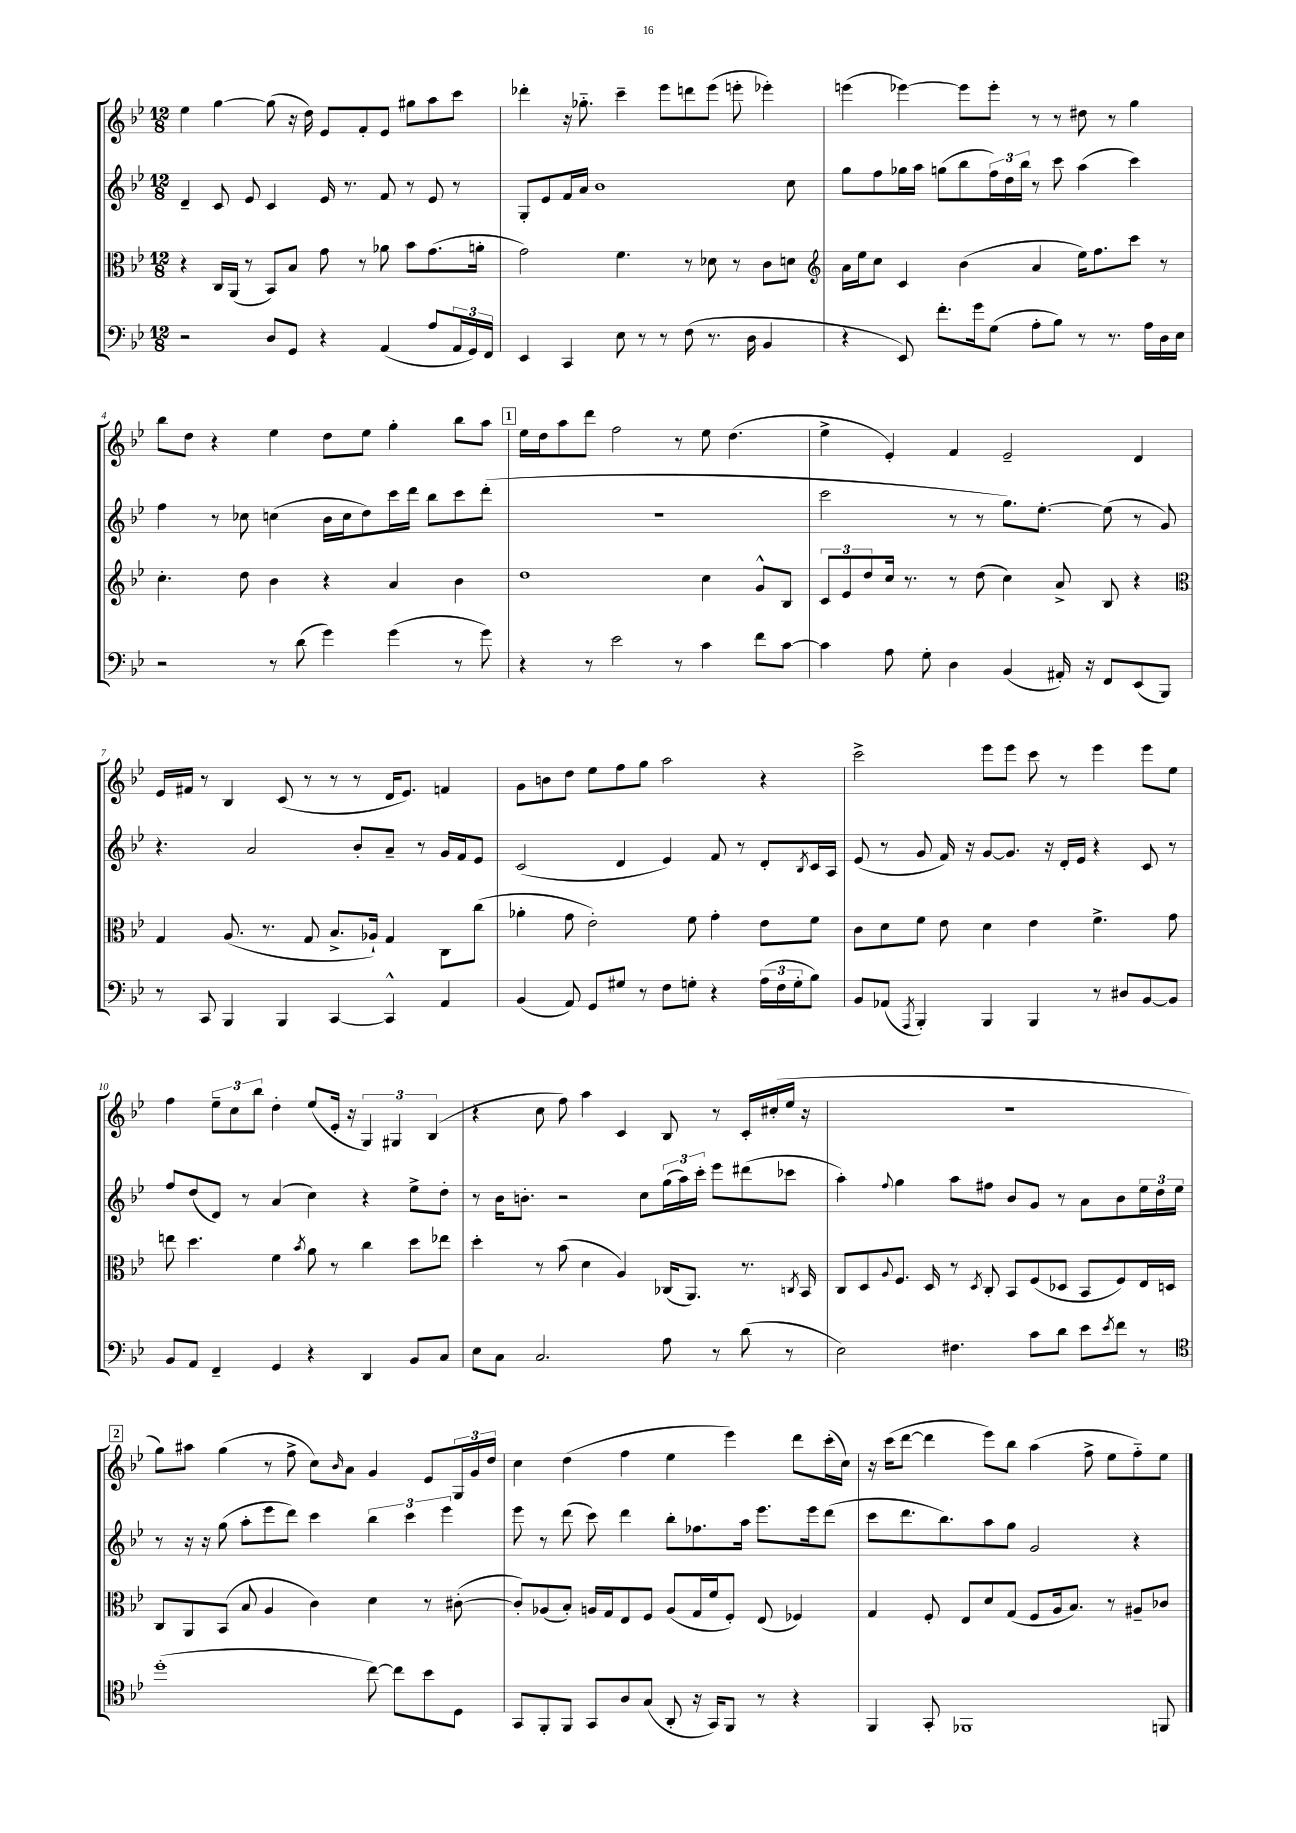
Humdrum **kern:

**kern	**kern	**kern	**kern
*staff4	*staff3	*staff2	*staff1
*clefF4	*clefC3	*clefG2	*clefG2
*k[b-e-]	*k[b-e-]	*k[b-e-]	*k[b-e-]
*M12/8	*M12/8	*M12/8	*M12/8
2r	4r	4d~/	4ee-\
.	16C/LL	8c/	[4gg\
.	(16AA/JJ	.	.
.	8r	8e-/	.
8D/L	8BB-/L)	4c/	(8gg\]
8GG/J	8B-/J	.	16r
.	.	.	16dd\)
4r	8g\	16e-/	8e-/L
.	.	8.r	.
.	8r	.	8f'/
(4AA/	8a-\	8f/	8e-/J
.	8b-\L	8r	8gg#\L
8A/L	(8.g\	8e-/	8aa\
24AA/L	.	8r	8ccc\J
24GG/)	.	.	.
.	16a'\Jk	.	.
24FF/JJ	.	.	.
=	=	=	=
4EE-/	2g\)	8G'/L	4ddd-'\
.	.	8e-/	.
4CC/	.	16f/L	16r
.	.	16a/JJ	8.gg-'~\
.	.	1b-	.
8E-\	4.f\	.	4ccc~\
8r	.	.	.
8r	.	.	8eee-\L
(8F\	8r	.	8ddd\
8.r	8d-\	.	(8eee-\J
.	8r	.	8eee'\
16D\	.	.	.
4BB-/	8c\L	.	4eee-'\)
.	8d\J	8cc\	.
=	=	=	=
*	*clefG2	*	*
4r	16a\LL	8gg\L	(4eee\
.	16ee-\J	.	.
.	8cc\J	8ff\	.
8EE-/)	4c/	16gg-\L	[4eee-\)
.	.	16aa\JJ	.
8.f'\L	.	(8gg\L	.
.	(4b-\	8bb-\	8eee-\]L
16g\k	.	.	.
(8G\J	.	24ff\L)	8eee-'\J
.	.	24dd\	.
.	.	24bb-\JJ	.
8A'\L	4a/	8r	8r
8B-\J)	.	8ccc\	8r
8r	16ee-\LK)	(4aa\	8dd#\
.	8.ff\	.	.
8.r	.	.	8r
.	8ccc\J	4ccc\)	4gg\
16A\LL	.	.	.
16D\	8r	.	.
16E-\JJ	.	.	.
=	=	=	=
2r	4.cc'\	4ff\	8bb-\L
.	.	.	8dd\J
.	.	8r	4r
.	8dd\	8cc-\	.
8r	4b-\	(4cc\	4ee-\
(8d\	.	.	.
4g\)	4r	16b-\LL	8dd\L
.	.	16cc\J	.
.	.	8dd\)	8ee-\J
(4g\	4a/	16ccc\L	4gg'\
.	.	16ddd\JJ	.
.	.	8bb-\L	.
8r	4b-\	8ccc\	8bb-\L
8g\)	.	(8ddd'\J	8aa\J
=	=	=	=
4r	1dd	1.r	16ee-\LL
.	.	.	16dd\J
.	.	.	8aa\
8r	.	.	8ddd\J
2e-\	.	.	2ff\
8r	.	.	8r
4c\	4cc\	.	8ee-\
.	.	.	(4.dd\
8f\L	8g^^/L	.	.
[8c\J	8B-/J	.	.
=	=	=	=
4c\]	12c/L	2ccc\	4ee-^\
.	12e-/	.	.
.	12dd/	.	.
8A\	16cc/Jk	.	4e-'/)
.	8.r	.	.
8G'\	.	.	.
4D\	8r	8r	4f/
.	(8dd\	8r	.
(4BB-/	4cc\)	8.gg\L)	2e-~/
.	.	[8.ee-'\J	.
16AA#'/)	8a^/	.	.
16r	.	.	.
8FF/L	8B-/	(8ee-\]	.
(8EE-/	4r	8r	4d/
8BBB-/J)	.	8g/)	.
=	=	=	=
*	*clefC3	*	*
8r	4G/	4.r	16e-/LL
.	.	.	16f#/JJ
8CC/	.	.	8r
4BBB-/	(8.A/	.	4B-/
.	.	2a/	.
.	8.r	.	.
4BBB-/	.	.	(8c/
.	8G/	.	8r
[4CC/	8.B-^/L	.	8r
.	.	8b-'/L	8r
.	16A-`/Jk)	.	.
4CC^^/]	4G/	8a~/J	16d/LK
.	.	.	8.e-/J)
.	.	8r	.
4AA/	8C\L	16g/LL	4f/
.	.	16f/J	.
.	(8cc\J	8e-/J	.
=	=	=	=
(4BB-/	4a-'\	(2c/	8g\L
.	.	.	8b\
8AA/)	8g\	.	8dd\J
8GG/L	2e-'\)	.	8ee-\L
8G#/J	.	4d/	8ff\
8r	.	.	8gg\J
8F\L	.	4e-/)	2aa\
8G'\J	8f\	.	.
4r	4g'\	8f/	.
.	.	8r	.
(24A\LL	8e-\L	8d'/L	4r
24F\	.	.	.
24G'\J	.	.	.
.	.	8qB-/	.
8B-\J)	8f\J	16c/L	.
.	.	16A/JJ	.
=	=	=	=
8BB-/L	8c\L	(8e-/	2ccc^\
(8AA-/J	8d\	8r	.
8qAAA/	.	.	.
4BBB-'/)	8f\J	8g/	.
.	8e-\	16f/)	.
.	.	16r	.
4BBB-/	4d\	[8g/L	8eee-\L
.	.	8.g/]J	8eee-\J
4BBB-/	4e-\	.	8ccc\
.	.	16r	.
.	.	16d'/LL	8r
.	.	16e-/JJ	.
8r	4.f^\	4r	4eee-\
8D#/L	.	.	.
[8BB-/	.	8c/	8eee-\L
8BB-/]J	8g\	8r	8ee-\J
=	=	=	=
8BB-/L	8ee\	8ff/L	4ff\
8AA/J	4.dd\	(8dd/	.
4FF~/	.	8d/J)	12ee-~\L
.	.	.	12cc\
.	.	8r	.
.	.	.	12bb-\J
4GG/	4f\	(4a/	4dd'\
.	8qb-/	.	.
4r	8a\	4cc\)	(8ee-/L
.	8r	.	16e-'/Jk
.	.	.	16r
4DD/	4cc\	4r	6G/)
.	.	.	6G#/
8BB-/L	8dd\L	8ee-^\L	.
.	.	.	(6B-/
8C/J	8ee-\J	8dd'\J	.
=	=	=	=
8E-\L	4dd'\	8r	4r
8C\J	.	16b-\LK	.
.	.	8.b'\J	.
2.C/	8r	.	8cc\
.	(8b-\	2r	8ff\)
.	4d\	.	4aa\
.	4A/)	.	4c/
.	.	8cc\L	.
8A\	(16C-/LK	(24gg\L	8B-/
.	.	24aa\)	.
.	8.AA/J)	.	.
.	.	24ccc'\JJ	.
8r	.	8eee-\L	8r
(8d\	8.r	(8ddd#\	16c'/LL
.	.	.	(16cc#'/
8r	.	8ccc-\J	16ee-/JJ
.	8qC/	.	.
.	16BB-/	.	16r
=	=	=	=
2E-\)	8C/L	4aa'\)	1.r
.	8D/	.	.
.	8qqA/	8qqff/	.
.	8.F/J	4gg\	.
.	16D/	.	.
4.F#\	8r	8aa\L	.
.	8qD/	.	.
.	8C'/	8ff#\J	.
.	8BB-/L	8b-/L	.
8c\L	(8F/	8g/J	.
8d\J	8D-/J	8r	.
8e-\L	8BB-/L	8a\L	.
8qe-/	.	.	.
8f\J	8F/)	8b-\	.
8r	16E-/L	24ee-\L	.
.	.	24dd\	.
.	16D/JJ	.	.
.	.	24ee-\JJ	.
=	=	=	=
*clefC4	*	*	*
(1dd'	8C/L	8r	8gg\L)
.	8AA/	16r	8aa#\J
.	.	16r	.
.	(8BB-/J	(8gg\	(4gg\
.	8B-/	8aa'\L	.
.	4A/	8eee-\	8r
.	.	8ddd\J)	8ff^\
.	4c\)	4ccc\	8cc\L)
.	.	.	16qqb-/
.	.	.	8a\J
[8cc\)	4d\	6bb-\	4g/
8cc\]L	.	.	.
.	.	6ccc\	.
8b-\	8r	.	8e-/L
.	.	6eee-\	.
8D\J	([8c#'\	.	24G/L
.	.	.	24g/
.	.	.	24dd/JJ
=	=	=	=
8GG/L	8c#'/]L)	8eee-\	4cc\
8FF'/	(8A-/	8r	.
8FF/J	8B-'/J)	(8ddd\	(4dd\
8GG/L	16A/LL	8ccc\)	.
.	16G/J	.	.
8A/	8E-/	4ddd\	4ff\
(8G/J	8F/J	.	.
8AA'/	(8A/L	8bb-'\L	4ee-\
16r	16G/L	8.ff-\	.
16GG/LK)	16f/J	.	.
8FF/J	8F'/J)	.	4eee-\)
.	.	16aa\Jk	.
8r	(8E-/	8.eee-\L	.
4r	4F-/)	.	8ddd\L
.	.	16eee-\k	.
.	.	(8ddd\J	(16ccc'\L
.	.	.	16cc\JJ)
=	=	=	=
4FF/	4G/	8ccc\L	16r
.	.	.	(16ccc\LK
.	.	8.ddd\	[8ddd\J
8GG'/	8F'/	.	4ddd\]
.	.	8.bb-\)	.
1FF-	8E-/L	.	.
.	8d/	8aa\	8eee-\L)
.	(8G/J	8gg\J	8bb-\J
.	8F/L	2g/	(4aa\
.	16A/k	.	.
.	8.B-/J)	.	.
.	.	.	8ff^\
.	8r	.	8ee-\L
.	8A#~/L	4r	8ff'~\)
8FF/	8c-/J	.	8ee-\J
==	==	==	==
*-	*-	*-	*-
